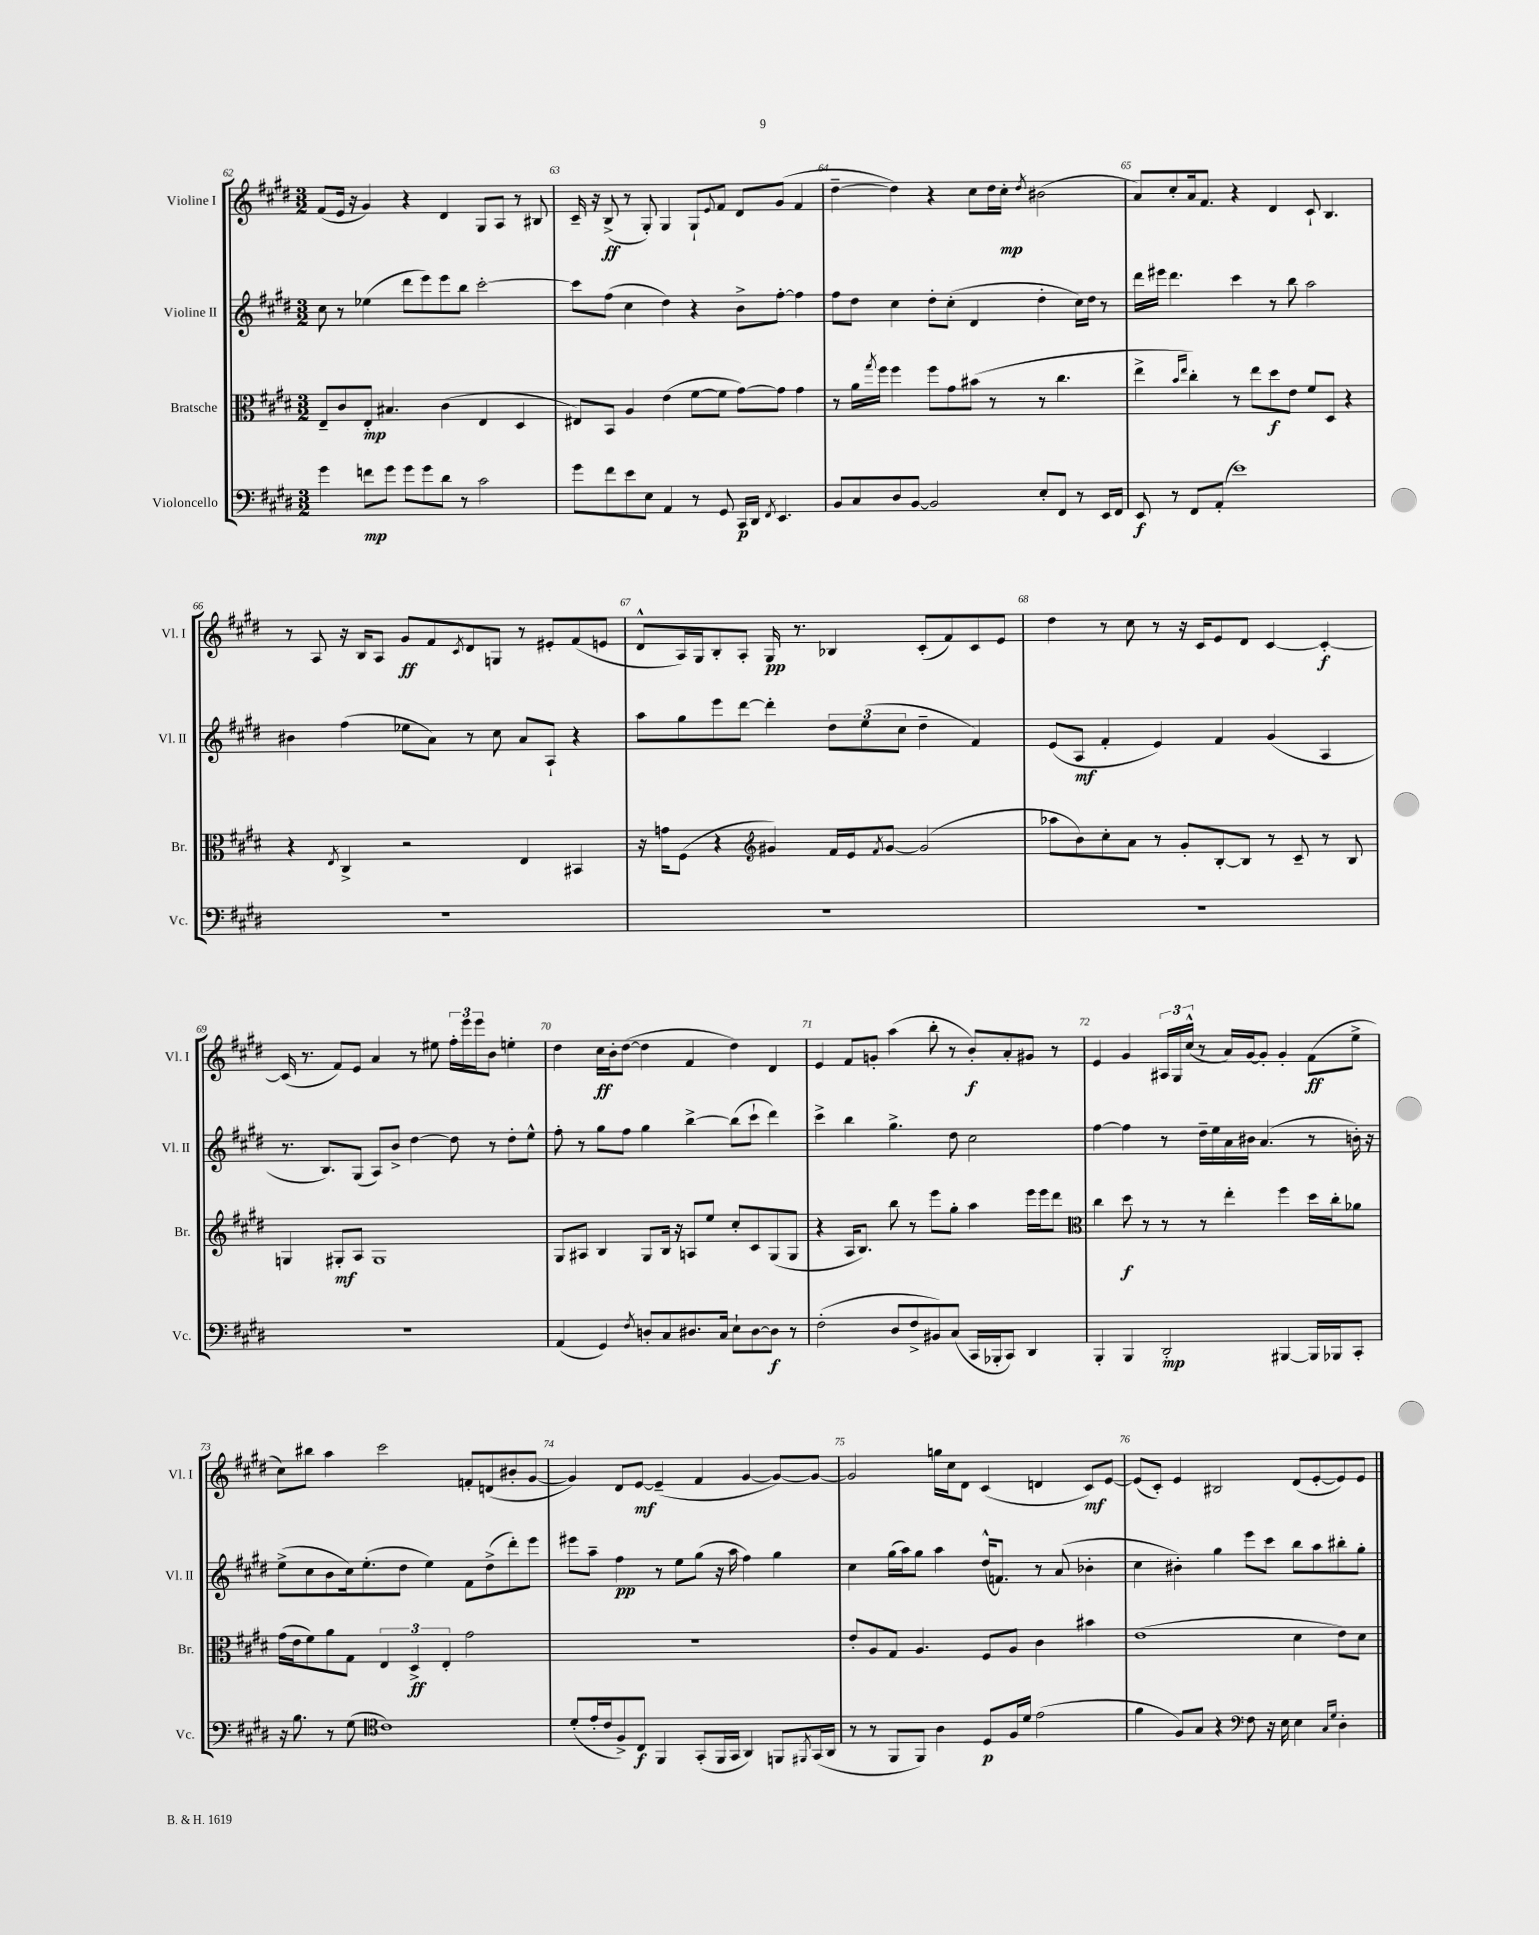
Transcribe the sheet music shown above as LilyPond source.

<<
\new StaffGroup <<
\new Staff = "s0" \with { instrumentName = "Violine I" shortInstrumentName = "Vl. I" } {
    \clef treble \key e \major \numericTimeSignature \time 3/2
    fis'8( e'16 r16 gis'4) r4 dis'4 gis8 a8 r8 bis8 |
    cis'16-- r16 b8->\ff( r8 gis8-.) gis4 gis8-! \appoggiatura { e'8 } fis'8 dis'8 gis'8( fis'4 |
    dis''4~-- dis''4) r4 cis''8 dis''16 cis''16-.\mp \acciaccatura { dis''8 } bis'2( |
    a'8) cis''8-. a'16 fis'8. r4 dis'4 cis'8-! b4. |
    r8 a8 r16 b16 a8 gis'8\ff fis'8 \acciaccatura { cis'8 } dis'8 g8 r8 eis'8-. fis'8( e'8 |
    dis'8-^ a16) gis16 b8-. a8-. gis16\pp r8. bes4 cis'8-.( fis'8) cis'8 e'8 |
    dis''4 r8 cis''8 r8 r16 cis'16 e'8 dis'8 cis'4~ cis'4~-.\f |
    cis'16( r8. fis'8) e'8 a'4 r8 eis''8 \tuplet 3/2 { fis''16-. e'''16 e'''16 } b'8 e''4-. |
    dis''4 cis''16\ff b'16-. dis''8~( dis''4 fis'4 dis''4) dis'4 |
    e'4 fis'8 g'8-. a''4( b''8-. r8 b'8-.\f) a'8-. gis'8 r8 |
    e'4 gis'4 \tuplet 3/2 { ais16 gis16 cis''16-^( } r8 a'16) gis'16~ gis'8-. gis'4-. fis'8\ff( e''8-> |
    cis''8) bis''8 a''4 cis'''2 f'8-. d'8( bis'8-. gis'8~ |
    gis'4) dis'8 e'8~\mf e'4--( fis'4 gis'4~ gis'8~) gis'8~ |
    gis'2 g''16 cis''16 dis'8 cis'4( d'4 cis'8\mf) e'8~ |
    e'8( cis'8-.) e'4 bis2 dis'8( e'8~-. e'8) e'8 \bar "|." |
}
\new Staff = "s1" \with { instrumentName = "Violine II" shortInstrumentName = "Vl. II" } {
    \clef treble \key e \major \numericTimeSignature \time 3/2
    cis''8 r8 ees''4( dis'''8 e'''8) e'''8 b''8 cis'''2~-. |
    cis'''8 fis''8( cis''4 dis''4) r4 b'8-> fis''8~-. fis''4 |
    fis''8 dis''8 cis''4 dis''8-. cis''8-.( dis'4 dis''4-. cis''16) dis''16 r8 |
    dis'''16 eis'''16 dis'''4. cis'''4 r8 b''8 a''2 |
    bis'4 fis''4( ees''8 a'8) r8 cis''8 a'8 a8-! r4 |
    a''8 gis''8 e'''8 dis'''8~ dis'''4-. \tuplet 3/2 { dis''8 e''8( cis''8 } dis''4-- fis'4) |
    e'8( a8\mf fis'4-. e'4) fis'4 gis'4( a4 |
    r8. b8.) gis8( a8) b'8-> dis''4~ dis''8 r8 dis''8-. e''8-^ |
    fis''8-. r8 gis''8 fis''8 gis''4 b''4~-> b''8( cis'''8-! dis'''4) |
    cis'''4-> b''4 gis''4.-> dis''8 cis''2 |
    fis''4~ fis''4 r8 dis''16-- e''16 a'16 bis'16 a'4.( r8 b'16-.) r16 |
    e''8->( cis''8 b'8 cis''16) e''8.-.( dis''8 e''4) fis'8 dis''8->( dis'''8-.) e'''8 |
    eis'''8 a''8-- fis''4\pp r8 e''8 gis''8( r16 a''16 fis''4) gis''4 |
    cis''4 gis''16( a''16) gis''8 a''4 dis''16-^( f'8.) r8 a'8( bes'4-. |
    cis''4 bis'4-.) gis''4 e'''8 cis'''8 b''8 a''8 bis''8-. gis''8-. \bar "|." |
}
\new Staff = "s2" \with { instrumentName = "Bratsche" shortInstrumentName = "Br." } {
    \clef alto \key e \major \numericTimeSignature \time 3/2
    e8-- cis'8 e8-.\mp bis4. cis'4( e4 dis4 |
    eis8) b,8 a4 e'4( fis'8~ fis'8 gis'8~) gis'8 gis'4 |
    r8 a'16 \acciaccatura { gis''8 } fis''16 fis''4 fis''8 gis'8 bis'8( r8 r8 cis''4. |
    e''4-> \grace { b'16 e''16 } cis''4-.) r8 e''8 dis''8\f e'8 fis'8 dis8 r4 |
    r4 \acciaccatura { e8 } cis4-> r2 e4 bis,4 |
    r16 g'16 fis8( r4 \clef treble gis'4) fis'16 e'16 \acciaccatura { fis'8 } gis'8~ gis'2( |
    aes''8 b'8) cis''8-. a'8 r8 gis'8-. b8~-. b8 r8 cis'8-- r8 b8 |
    g4 gis8-.\mf a8 gis1 |
    gis8 ais8 b4 gis8 b16 r16 a8 e''8 cis''8-. cis'8 gis8( gis8 |
    r4 a16 b8.) b''8 r8 e'''8 gis''8-. a''4 e'''16 e'''16 dis'''8 |
    \clef alto cis''4 dis''8\f r8 r8 r8 e''4-. fis''4 dis''16 cis''16-. aes'8 |
    gis'16( e'16 fis'8) a'8 gis8 \tuplet 3/2 { e4 dis4->\ff e4-. } gis'2 |
    R1. |
    e'8-. a8 gis8 a4. fis8 a8 cis'4 bis'4 |
    e'1( dis'4 e'8) dis'8 \bar "|." |
}
\new Staff = "s3" \with { instrumentName = "Violoncello" shortInstrumentName = "Vc." } {
    \clef bass \key e \major \numericTimeSignature \time 3/2
    gis'4 f'8\mp gis'8 gis'8 gis'8 dis'8 r8 cis'2 |
    gis'8 fis'8 e'8 e8 a,4 r8 gis,8 cis,16\p dis,16 \acciaccatura { fis,8 } e,4. |
    b,8 cis8 dis8 b,8~ b,2 e8-. fis,8 r8 e,16 fis,16 |
    e,8\f r8 fis,8 a,8-.( e'1) |
    R1. |
    R1. |
    R1. |
    R1. |
    a,4( gis,4) \acciaccatura { fis8 } d8-. cis8 dis8. cis16 e8-! dis8~ dis8\f r8 |
    fis2-.( dis8 fis8-> bis,8) cis8( cis,16 bes,,16-. cis,8) dis,4 |
    b,,4-. b,,4 dis,2-.\mp bis,,4~ bis,,16 bes,,16 cis,8-. |
    r16 b8. r8 gis8( \clef tenor cis'1) |
    dis'8-.( e'16-. cis'16 fis8->) cis8\f fis,4 gis,8-.( fis,16 gis,16 a,4) f,8 \acciaccatura { fis,8 } gis,16( a,16 |
    r8 r8 fis,8 fis,8) a4 dis8\p fis16 dis'16 e'2( |
    fis'4 fis8) gis8 r4 \clef bass fis8 r16 e16 e4 \grace { cis16 gis16 } dis4-. \bar "|." |
}
>>
>>
\layout { \context { \Score currentBarNumber = #62 \override BarNumber.break-visibility = ##(#f #t #t) barNumberVisibility = #all-bar-numbers-visible } }
